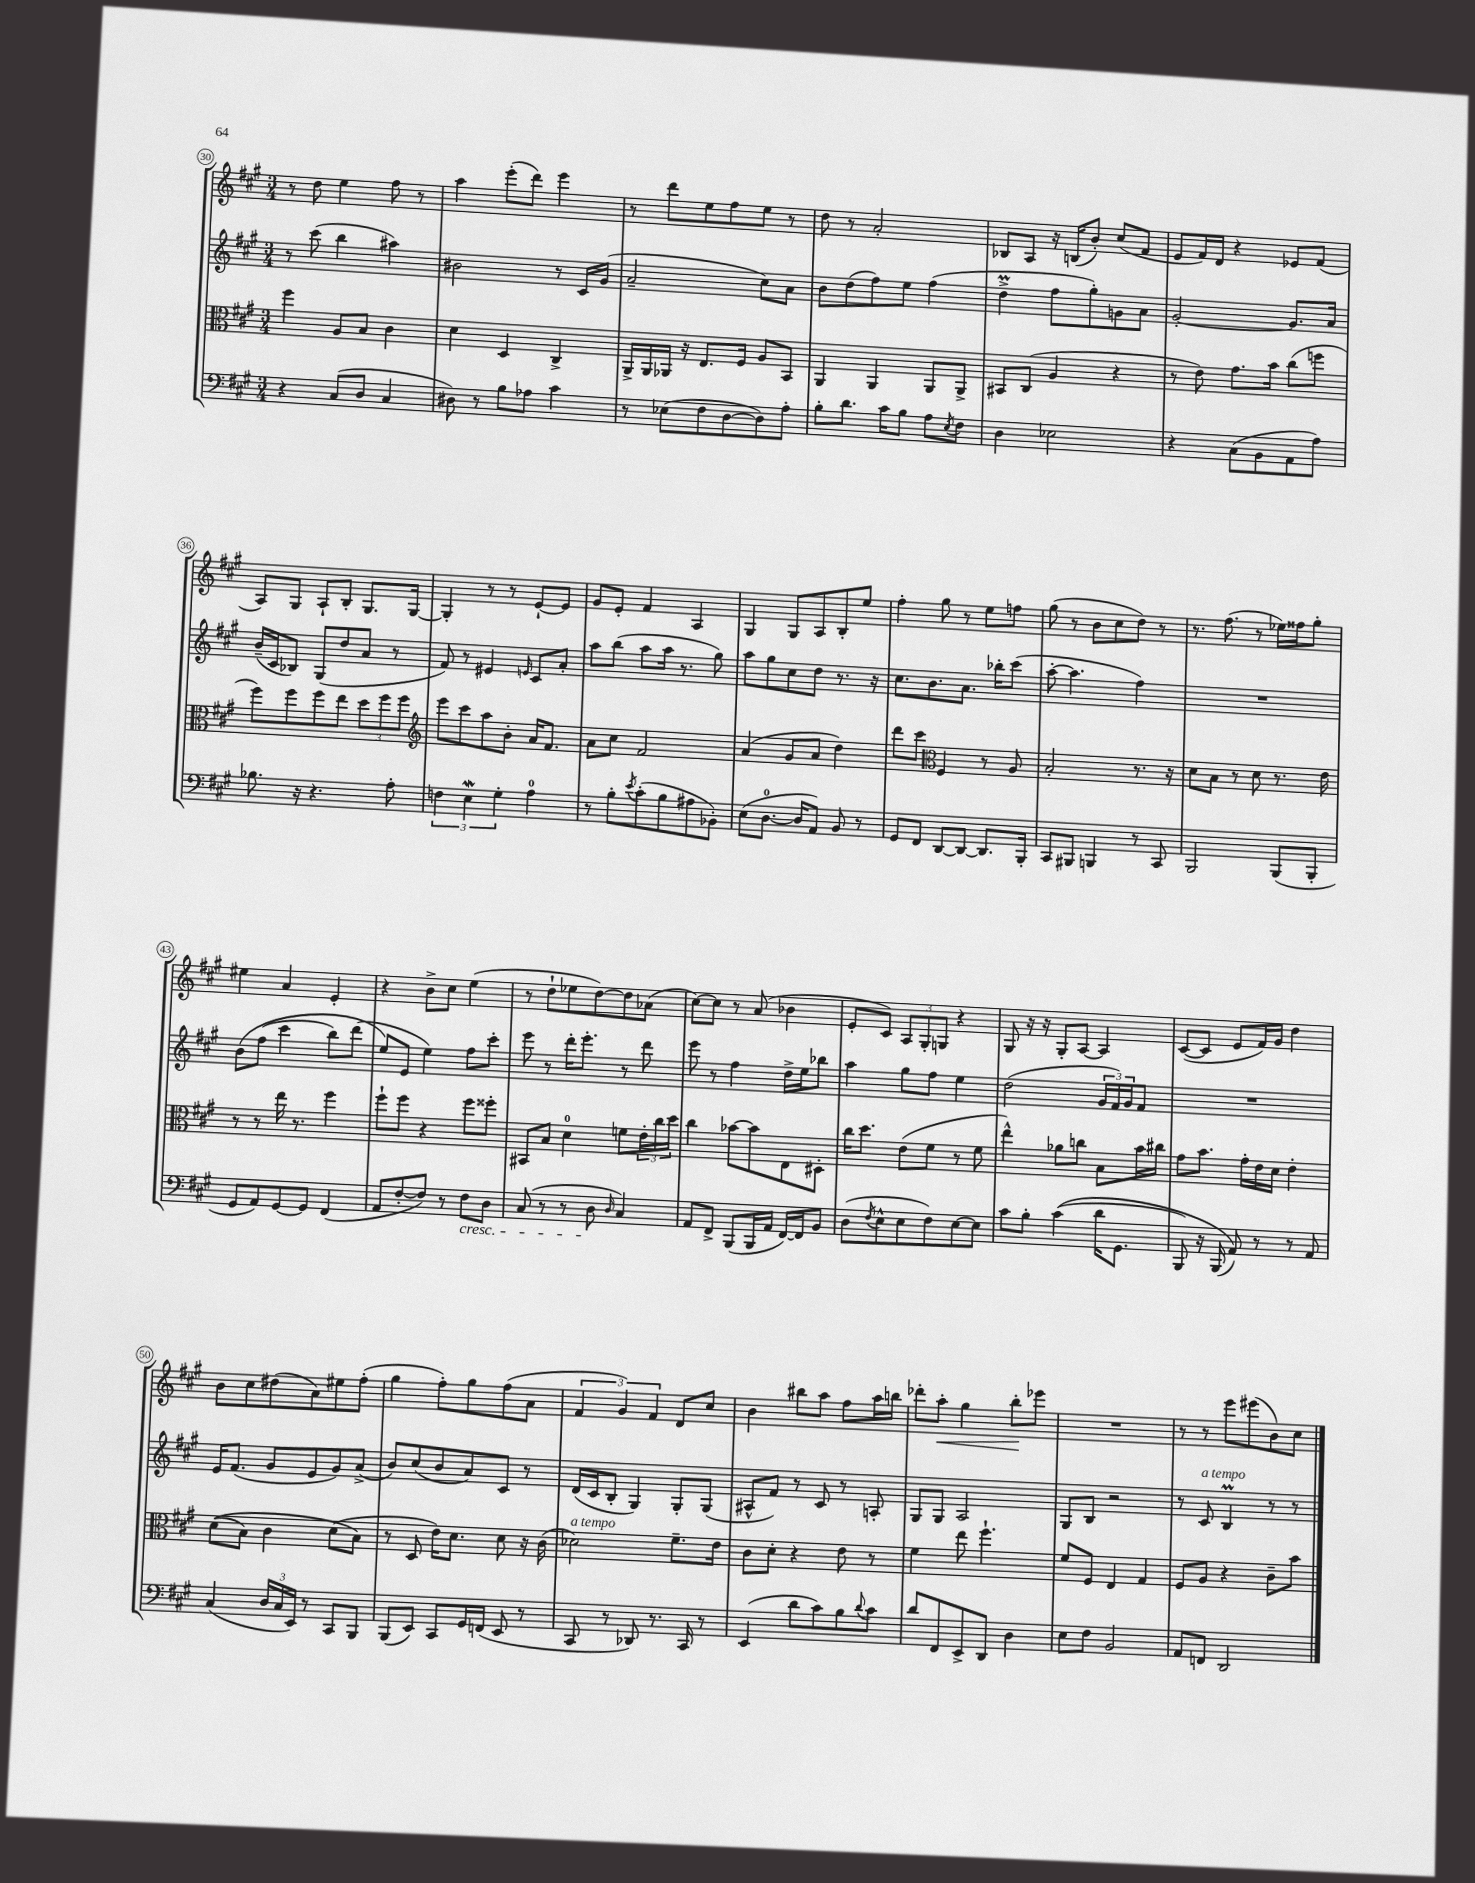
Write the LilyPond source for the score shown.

<<
\new StaffGroup <<
\new Staff = "s0" {
    \clef treble \key a \major \numericTimeSignature \time 3/4
    r8 d''8 e''4 fis''8 r8 |
    a''4 e'''8-.( d'''8) e'''4 |
    r8 d'''8 e''8 fis''8 e''8 r8 |
    d''8 r8 a'2-. |
    bes8 a8 r16 b16( b'8-.) cis''8( fis'8 |
    e'8 fis'16) d'16 r4 ees'8 fis'8( |
    a8) gis8 a8-! b8-. gis8. gis16~ |
    gis4-. r8 r8 e'8~-! e'8 |
    gis'8 e'8-. fis'4 a4 |
    gis4 gis8 a8 b8-. e''8 |
    fis''4-. gis''8 r8 e''8 f''8 |
    gis''8( r8 b'8 cis''8 d''8) r8 |
    r8. fis''8.( r8 ees''16) fisis''16 gis''8-. |
    eis''4 a'4 e'4-. |
    r4 b'8-> cis''8 e''4( |
    r8 d''8-! ees''8 d''8~) d''8 aes'8( |
    cis''8~) cis''8 r8 a'8( bes'4 |
    e'8-. cis'8) \tuplet 3/2 { a8 gis8-. g8 } r4 |
    gis8 r16 r16 gis8-. a8~ a4 |
    cis'8~( cis'8 e'8 fis'16) gis'16 d''4 |
    b'8 cis''8 dis''8( a'8) eis''8 fis''8-.( |
    gis''4 fis''8-.) gis''8 fis''8( a'8 |
    \tuplet 3/2 { fis'4 gis'4) fis'4 } d'8 cis''8 |
    b'4 bis''8 a''8 fis''8 a''16 b''16 |
    des'''8-. a''8-.\< gis''4 b''8-.\! ees'''8 |
    R2. |
    r8 r8 e'''8 eis'''8( b'8) cis''8 \bar "|." |
}
\new Staff = "s1" {
    \clef treble \key a \major \numericTimeSignature \time 3/4
    r8 cis'''8( b''4 ais''4) |
    bis'2 r8 cis'16 gis'16( |
    a'2-- cis''8) a'8 |
    b'8 d''8( fis''8) e''8 fis''4( |
    d''4->\prall fis''8 gis''8-.) g'8 a'8 |
    gis'2~-. gis'8. a'16 |
    b'16--( cis'16 bes8) gis8( d''8 a'8 r8 |
    fis'8) r8 eis'4 \grace { e'16 } cis'8 a'8-. |
    a''8 b''8( a''8 a''16 r8. gis''8) |
    a''8 gis''8 cis''8 d''8 r8. r16 |
    cis''8. b'8. a'8. bes''16-. cis'''8( |
    a''8~-. a''4. fis''4) |
    R2. |
    b'8\( fis''8( cis'''4 b''8) d'''8( |
    e''8\) e'8 e''4) fis''8 cis'''8-. |
    e'''8 r8 d'''16-. e'''8.-. r8 d'''8 |
    e'''8 r8 fis''4 d''16-> e''16 bes''8 |
    a''4 gis''8 fis''8 e''4 |
    d''2( \tuplet 3/2 { gis'16 fis'16) gis'16 } fis'8 |
    R2. |
    e'16 fis'8.( gis'8 e'8 gis'8) a'8->( |
    b'8) cis''8( b'8 a'8) cis'8 r8 |
    d'16( cis'16 b8-. gis4) gis8-. gis8( |
    ais8-^ fis'8) r8 cis'8 r8 a8-. |
    gis8 gis8 a2 |
    gis8 b8 r2 |
    r8 cis'8^\markup { \italic "a tempo" } b4\prall r8 r8 \bar "|." |
}
\new Staff = "s2" {
    \clef alto \key a \major \numericTimeSignature \time 3/4
    fis''4 a8 b8 cis'4 |
    d'4 d4 cis4-> |
    a,16-> a,16 aes,16 r16 e8. fis16 a8 b,8 |
    a,4 a,4 a,8 a,8-> |
    bis,8 cis8( a4 r4 |
    r8 e'8) gis'8. b'16 cis''8( f''8 |
    fis''8) fis''8 fis''8 e''8 \tuplet 3/2 { d''8 fis''8 fis''8 } |
    \clef treble e'''8 cis'''8 a''8 b'8-. a'16 fis'8. |
    a'8 cis''8 fis'2 |
    a'4( gis'8 a'8 d''4) |
    d'''8 cis'''8 \clef alto fis4 r8 a8 |
    b2-. r8. r16 |
    d'8 b8 r8 d'8 r8. e'16 |
    r8 r8 e''16 r8. fis''4 |
    fis''8-! fis''8 r4 fis''8 fisis''8-. |
    bis,8 b8 d'4-0 f'8 \tuplet 3/2 { e'16-. cis''16 d''16 } |
    cis''4 bes'8~ bes'8 e8 dis8-. |
    cis''16 d''8. e'8( fis'8 r8 fis'8 |
    e''4-^) aes'8 c''8 b8 b'16 cis''16 |
    gis'8 b'8. gis'16-. e'16 d'16 e'4-. |
    d'8(\( b8) cis'4 d'8( b8\) |
    r8 d8 e'16) d'8. d'8 r16 cis'16( |
    des'2^\markup { \italic "a tempo" }) fis'8.-- e'16 |
    cis'8 d'8-. r4 e'8 r8 |
    fis'4 e''8 fis''4.-! |
    fis'8 fis8 e4 gis4 |
    fis8 a8 r4 cis'8-- b'8 \bar "|." |
}
\new Staff = "s3" {
    \clef bass \key a \major \numericTimeSignature \time 3/4
    r4 cis8( d8 cis4 |
    dis8) r8 b8 aes8 cis'4 |
    r8 ees8( fis8 d8~ d8) a8-. |
    b8-. d'8. cis'16 b8 a8 \acciaccatura { e8 } fis8 |
    d4 ees2 |
    r4 cis8( b,8 a,8 a8) |
    bes8. r16 r4. a8-. |
    \tuplet 3/2 { f4 e4\mordent gis4-. } a4-0 |
    r8 b8-. \acciaccatura { e'8 } cis'8-.( b8 ais8 bes,8-.) |
    e8( d8.-0~ d16 a,8) b,8 r8 |
    gis,8 fis,8 d,8~ d,8~ d,8. b,,16-. |
    cis,8 bis,,8 b,,4 r8 cis,8 |
    b,,2 b,,8( b,,8-. |
    gis,8 a,8) gis,8~ gis,8 fis,4( |
    a,8 fis8~-. fis8) r8 fis8\cresc d8 |
    cis8( r8 r8 d8\! \grace { d16 } cis4) |
    a,8 fis,8-> b,,8( b,,16 a,16 fis,16~) fis,16 b,8 |
    d8( \acciaccatura { fis8 } e8-^ e8 fis8) e8~ e8 |
    cis'8 b8-. cis'4(\( d'16 gis,8. |
    b,,8) r16 b,,16( a,8)\) r8 r8 a,8 |
    cis4( \tuplet 3/2 { d16 cis16 e,16) } r8 cis,8 b,,8 |
    b,,8( e,8) cis,8 gis,16 f,16( e,8 r8 |
    cis,8 r8 des,8) r8. cis,16 r8 |
    e,4( d'8 cis'8) b8 \appoggiatura { d'8 } cis'8 |
    d'8 fis,8 e,8-> d,8 d4 |
    e8 fis8 b,2 |
    a,8 f,8 d,2 \bar "|." |
}
>>
>>
\layout { \context { \Score currentBarNumber = #30 \override BarNumber.stencil = #(make-stencil-circler 0.1 0.3 ly:text-interface::print) } }
